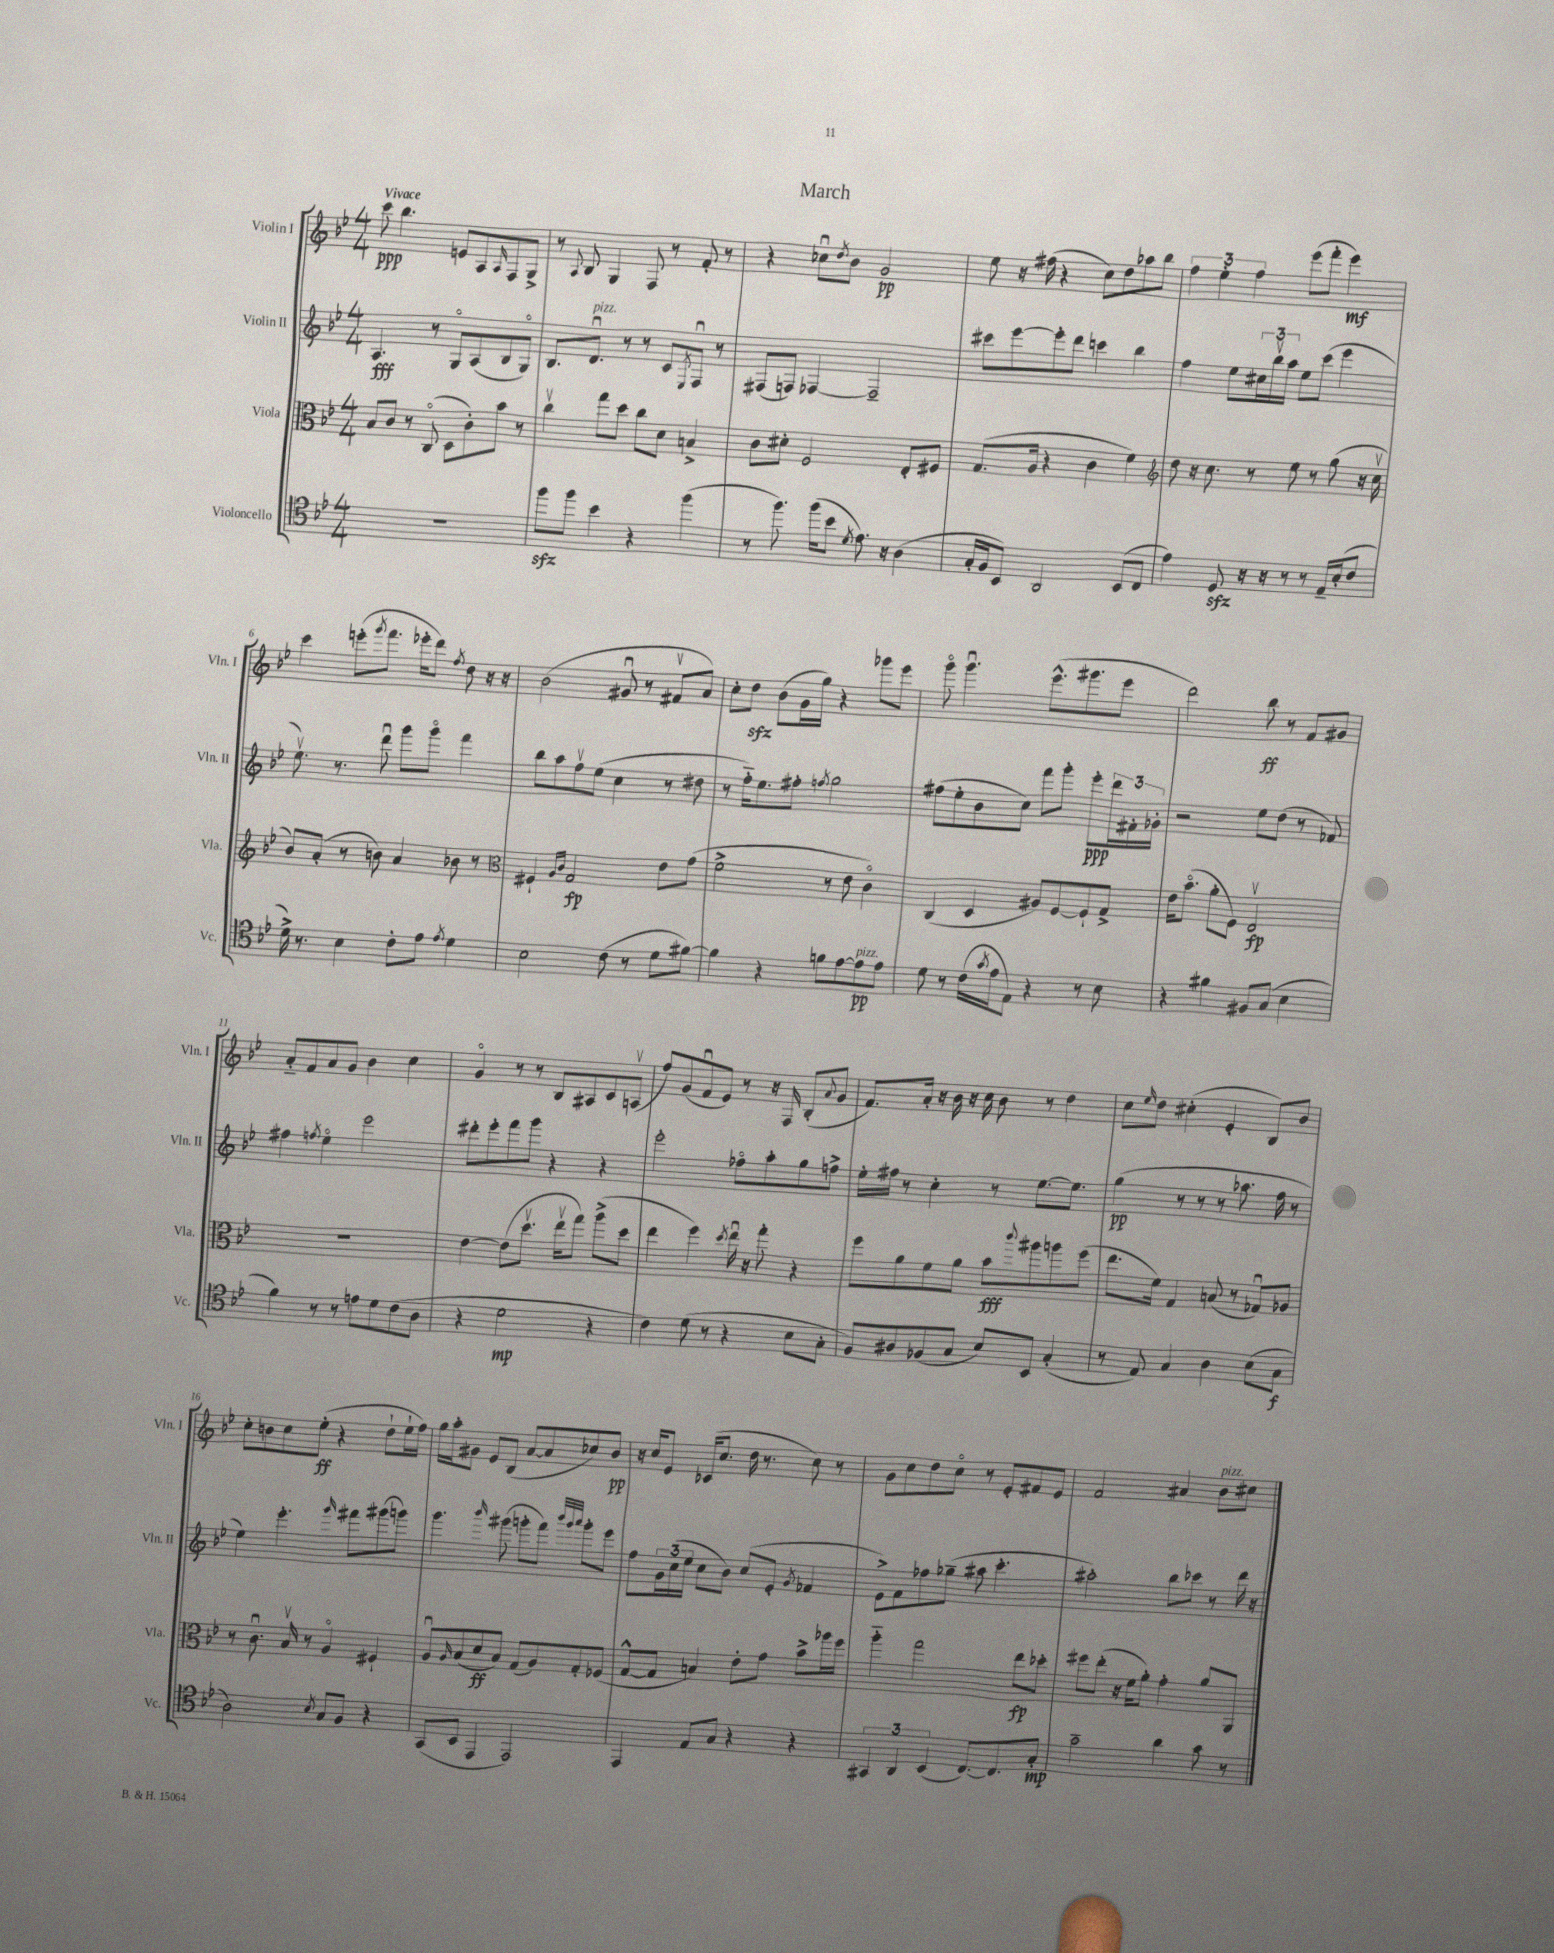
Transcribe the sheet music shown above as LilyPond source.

\header { title = "March" }
<<
\new StaffGroup <<
\new Staff = "s0" \with { instrumentName = "Violin I" shortInstrumentName = "Vln. I" } {
    \clef treble \key bes \major \numericTimeSignature \time 4/4 \tempo "Vivace"
    c'''8\ppp bes''4. e'8 a8 \grace { a16 } f8 g8-> |
    r8 \appoggiatura { a8 } bes8 g4 f8 r8 f'8-. r8 |
    r4 ces''8\downbow \acciaccatura { d''8 } bes'8 g'2\pp |
    ees''8 r16 fis''16( r4 c''8) d''8 aes''8 bes''8 |
    \tuplet 3/2 { f''4 ees''4-. f''4 } ees'''8( f'''8-. ees'''4\mf) |
    c'''4 e'''8-.( \acciaccatura { g'''8 } f'''8. ees'''16-. d'''8) \acciaccatura { f''8 } d''8 r16 r16 |
    bes'2( gis'8\downbow r8 fis'8\upbow a'8) |
    c''8-. d''8\sfz bes'8( g'16 g''16) r4 ges'''8 ees'''8 |
    g'''8\flageolet g'''4.\downbow ees'''8.-^( gis'''8. ees'''8 |
    d'''2) bes''8\ff r8 f'8 gis'8 |
    a'8-_ f'8 a'8 g'8 bes'4 c''4 |
    g'4\flageolet r8 r8 bes8 ais8 c'8 a8\upbow( |
    f''8) g'8( f'8\downbow ees'8) r8 r16 f16 bes8-.( \appoggiatura { a'8 } g'8 |
    f'8.) a'16-. r16 bes'16 r16 c''16 bes'8 r8 d''4 |
    c''8 \grace { ees''16 } d''8 cis''4-.( ees'4-. bes8) bes'8 |
    c''8-. b'8 c''8 ees''8-.\ff( r4 d''8-! ees''16-! f''16) |
    g''16 a''16-. gis'8 ees'8 bes8( a'8~ a'8 ces''8) bes'8\pp |
    r16 c''16 ees'8 ces'16( c''8. d''16 r8. c''8) r8 |
    g'8 c''8 d''8 c''8\flageolet r8 ees'8-. fis'8 ees'8 |
    f'2 ais'4 bes'8^\markup { \italic "pizz." } cis''8 \bar "|." |
}
\new Staff = "s1" \with { instrumentName = "Violin II" shortInstrumentName = "Vln. II" } {
    \clef treble \key bes \major \numericTimeSignature \time 4/4
    a4.\fff r8 g8\flageolet a8( bes8 g8\flageolet) |
    bes8. d'8.\downbow^\markup { \italic "pizz." } r8 r8 c'8 \acciaccatura { ees8 } f8\downbow r8 |
    fis8( f8) fes4~ fes2-- |
    cis'''8 ees'''8~ ees'''8-. d'''8 c'''4 bes''4 |
    f''4 ees''8 \tuplet 3/2 { cis''16 bes''16\upbow a''16 } ees''8 c'''8( ees'''4 |
    ees''8.\upbow) r8. d'''8\downbow g'''8 g'''8\flageolet f'''4 |
    bes''8 a''8 f''8\upbow ees''8( c''4 r8 dis''8 |
    r8 f''16-_) ees''8. fis''8-. \acciaccatura { f''8 } g''2 |
    fis''8( ees''8-. bes'8 c''8) f'''8 g'''8-. ees'''8-.\ppp \tuplet 3/2 { d'''16 fis'16-. ges'16-. } |
    r2 ees''8 d''8( r8 fes'8) |
    fis''4 \acciaccatura { f''8 } ees''4\flageolet ees'''2 |
    dis'''8-. ees'''8-. f'''8 g'''8 r4 r4 |
    ees'''2-. fes''8\flageolet a''8-. g''8 f''8-> |
    ees''16-. fis''16 r8 c''4-. r8 ees''8.~ ees''8. |
    g''4\pp( r8 r8 r8 aes''8. f''16 r8 |
    ees''4) ees'''4.-. \grace { g'''16 } fis'''8 gis'''8( g'''8) |
    g'''4. \grace { bes'''16 } gis'''8( g'''8-. f'''8) \grace { bes'''32 g'''32 a'''32 } g'''8-. ees'''8 |
    f''8 \tuplet 3/2 { g'16 c''16( ees''16 } c''8 bes'8) c''8( ees'8-. \acciaccatura { g'8 } fes'4 |
    ees'8->) f'8 fes''8 ges''8--( ais''8 c'''4.-. |
    ais''2-.) bes''8 ces'''8 r8 d'''16 r16 \bar "|." |
}
\new Staff = "s2" \with { instrumentName = "Viola" shortInstrumentName = "Vla." } {
    \clef alto \key bes \major \numericTimeSignature \time 4/4
    bes8 c'8 r8 c8\flageolet( d8 c'8-.) bes'8 r8 |
    c''4\upbow g''8 d''8 c''8 d'8 b4-> |
    c'8 dis'8-. f2 ees8-. fis8 |
    g8.( a16 r4 c'4 f'4) |
    \clef treble d''8 r16 c''8. r8 ees''8 r8 g''8( r16 c''16\upbow |
    bes'8) a'8-.( r8 b'8) a'4 bes'8 r8 |
    \clef alto fis4-! \grace { a16 c'16 } g2\fp ees'8 g'8( |
    f'2-> r8 ees'8 c'4\flageolet) |
    c4( d4 ais8) f8~ f8-! g8-> |
    ees'16 bes'8.\flageolet( a'8-. f8) ees2\upbow\fp |
    R1 |
    ees'4~ ees'8( d''8.\upbow ees''16\upbow g''8) a''8->( d''8 |
    ees''4 f''4) \acciaccatura { d''8 } ees''16\downbow r16 g''8-. r4 |
    f''8 a'8 f'8 a'8 bes'8\fff \appoggiatura { c'''8 } ais''8 a''8 f''8( |
    ees''8. f'16) g4 b8( r8 ges8\downbow) aes8 |
    r8 c'8.\downbow bes16\upbow r8 a4\flageolet fis4-! |
    a8\downbow \grace { a16 } bes8( d'8\ff bes8) g8( a8) g8-. fes8( |
    g8~-^ g8 b4) ees'8-. g'8 bes'8-> aes''16 f''16 |
    a''4-_ g''2 ees''8\fp des''8-. |
    fis''8 ees''8-.( r16 f'16 a'8-.) g'4-. a'8 a,8 \bar "|." |
}
\new Staff = "s3" \with { instrumentName = "Violoncello" shortInstrumentName = "Vc." } {
    \clef tenor \key bes \major \numericTimeSignature \time 4/4
    R1 |
    f''8\sfz f''8 bes'4 r4 f''4( |
    r8 f''8.) f''16( bes'8 \acciaccatura { d'8 } ees'8.) r16 a4( |
    g16-. f16 bes,8) a,2 bes,8( c8 |
    ees'4) d8\sfz r16 r16 r8 r8 ees16-- bes16-.( c'8 |
    d'16->) r8. bes4 c'8-. ees'8 \acciaccatura { ees'8 } d'4 |
    bes2 c'8( r8 d'8 fis'8~) |
    fis'4 r4 f'8 ees'8~ ees'8\pp^\markup { \italic "pizz." } ees'8 |
    d'8 r8 c'16( \acciaccatura { g'8 } ees'16 ees8) r4 r8 bes8 |
    r4 fis'4 fis8 g8( bes4 |
    f'4) r8 r8 e'8 d'8 c'8( a8 |
    r4 d'2\mp r4 |
    c'4) d'8( r8 r4 bes8 g8-. |
    f8) ais8 fes8( g8 bes8) bes,8 g4-.( |
    r8 ees8) g4 a4 bes8( g8\f |
    a2) \acciaccatura { bes8 } g8 f8 r4 |
    g,8( bes,8 ees,4 ees,2) |
    ees,4 ees8 g8 r4 r4 |
    \tuplet 3/2 { gis,4 a,4 bes,4( } c8.~) c8. g8-.\mp |
    g'2-- a'4 g'8 r8 \bar "|." |
}
>>
>>
